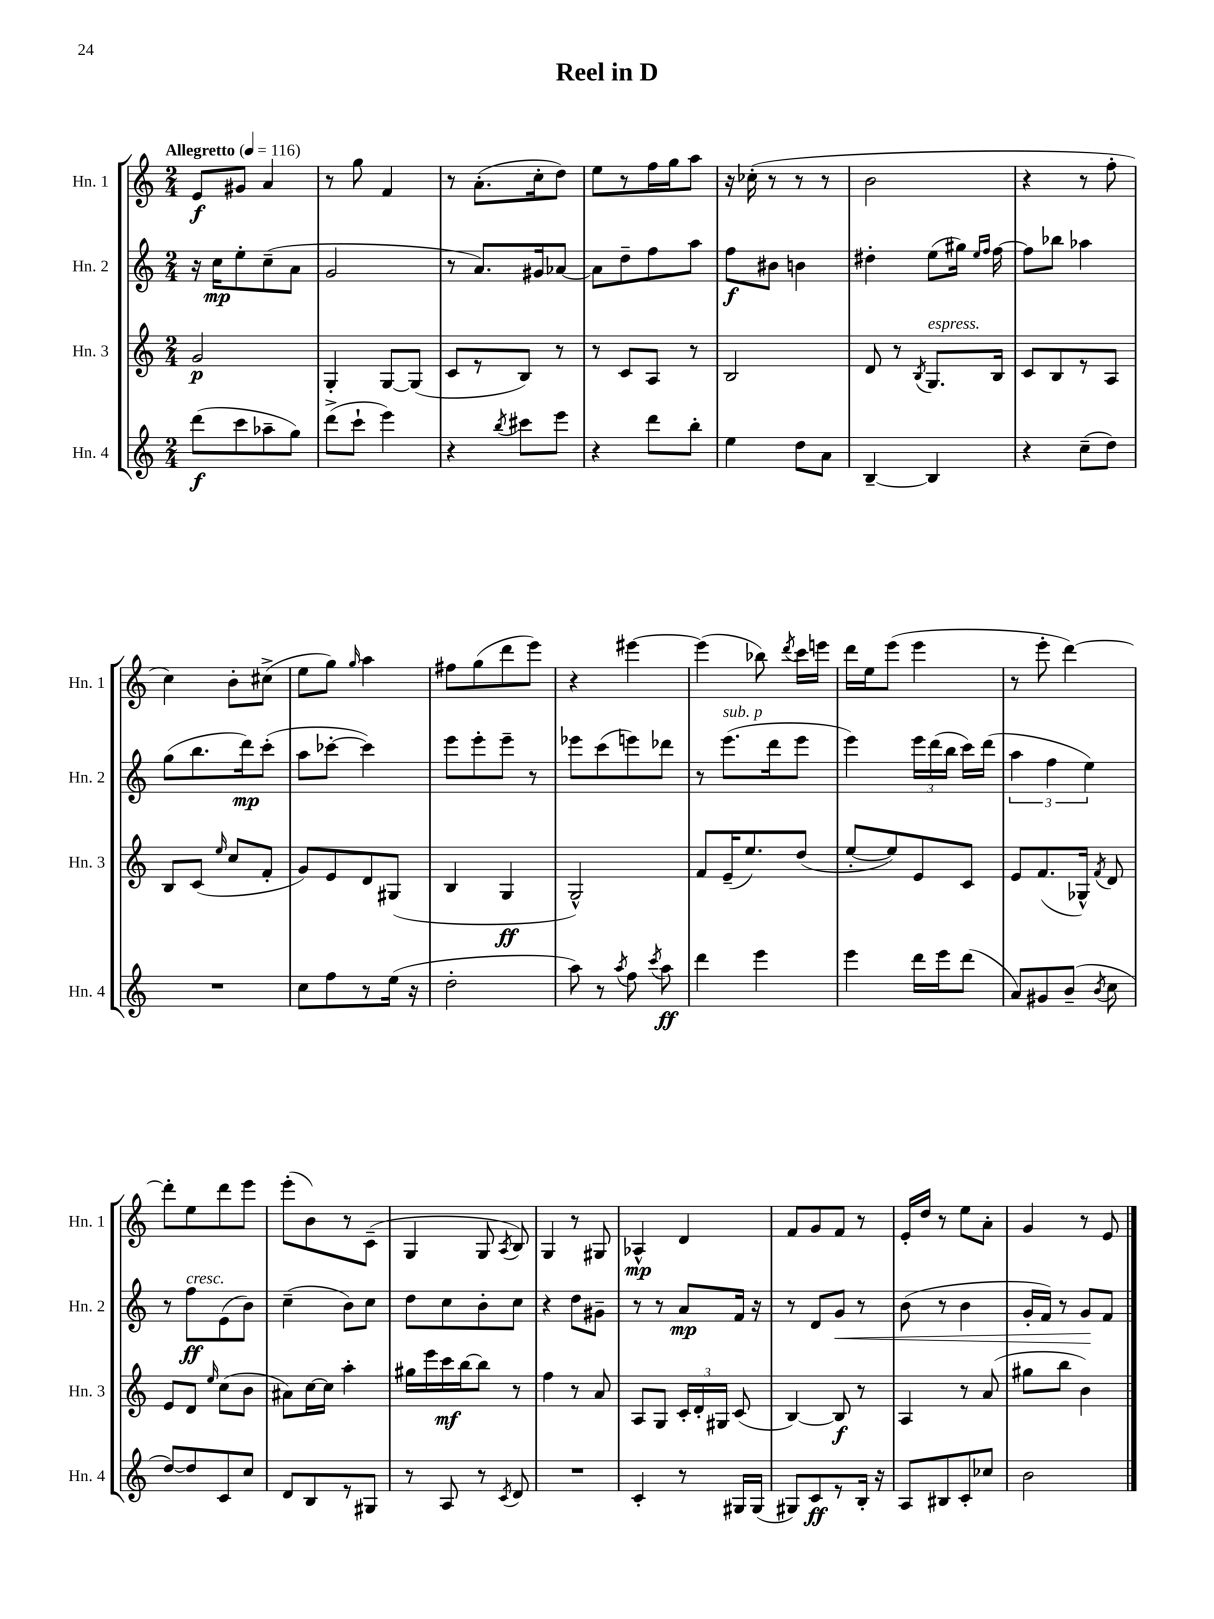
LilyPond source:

\header { title = "Reel in D" }
<<
\new StaffGroup <<
\new Staff = "s0" \with { instrumentName = "Hn. 1" shortInstrumentName = "Hn. 1" } {
    \clef treble \key c \major \numericTimeSignature \time 2/4 \tempo "Allegretto" 4 = 116
    \autoBeamOff e'8[\f gis'8] a'4 |
    r8 g''8 f'4 |
    r8 a'8.[-.( c''16-. d''8]) |
    e''8[ r8 f''16 g''16 a''8] |
    r16 ces''16-.( r8 r8 r8 |
    b'2 |
    r4 r8 f''8-. |
    c''4) b'8[-. cis''8]->( |
    e''8[ g''8]) \grace { g''16 } a''4 |
    fis''8[ g''8( d'''8 e'''8]) |
    r4 eis'''4~ |
    eis'''4( bes''8) \acciaccatura { d'''8 } c'''16[ e'''16] |
    d'''16[ e''16 e'''8]( e'''4 |
    r8 e'''8-. d'''4~) |
    d'''8[-. e''8 d'''8 e'''8] |
    e'''8[-.( b'8) r8 c'8]--( |
    g4 g8 \acciaccatura { a8 } b8) |
    g4 r8 gis8 |
    aes4-^\mp d'4 |
    f'8[ g'8 f'8] r8 |
    e'16[-. d''16] r8 e''8[ a'8]-. |
    g'4 r8 e'8 \bar "|." |
}
\new Staff = "s1" \with { instrumentName = "Hn. 2" shortInstrumentName = "Hn. 2" } {
    \clef treble \key c \major \numericTimeSignature \time 2/4
    \autoBeamOff r16 c''16[\mp e''8-. c''8--( a'8] |
    g'2 |
    r8 a'8.[) gis'16 aes'8]~ |
    aes'8[ d''8-- f''8 a''8] |
    f''8[\f bis'8] b'4 |
    dis''4-. e''8[( gis''16]) \grace { e''16[ f''16] } f''16~ |
    f''8[ bes''8] aes''4 |
    g''8[( b''8. d'''16\mp) c'''8]-.( |
    a''8[ ces'''8]~-. ces'''4) |
    e'''8[ e'''8-. e'''8]-- r8 |
    ees'''8[ c'''8( e'''8) des'''8] |
    r8 e'''8.[^\markup { \italic "sub. p" }( d'''16 e'''8] |
    e'''4) \tuplet 3/2 { e'''16[ d'''16( b''16] } c'''16[) d'''16]( |
    \tuplet 3/2 { a''4 f''4 e''4) } |
    r8 f''8[\ff^\markup { \italic "cresc." } e'8( b'8]) |
    c''4--( b'8[) c''8] |
    d''8[ c''8 b'8-. c''8] |
    r4 d''8[ gis'8]-- |
    r8 r8 a'8[\mp f'16] r16 |
    r8 d'8[ g'8]\< r8 |
    b'8( r8 b'4 |
    g'16[-. f'16]) r8 g'8[\! f'8] \bar "|." |
}
\new Staff = "s2" \with { instrumentName = "Hn. 3" shortInstrumentName = "Hn. 3" } {
    \clef treble \key c \major \numericTimeSignature \time 2/4
    \autoBeamOff g'2\p |
    g4-. g8[~ g8]( |
    c'8[ r8 b8]) r8 |
    r8 c'8[ a8] r8 |
    b2 |
    d'8 r8 \acciaccatura { b8 } g8.[^\markup { \italic "espress." } b16] |
    c'8[ b8 r8 a8] |
    b8[ c'8]( \grace { e''16 } c''8[ f'8]-. |
    g'8[) e'8 d'8 gis8]( |
    b4 g4\ff |
    g2-^) |
    f'8[ e'16--( e''8.) d''8]( |
    e''8[~-. e''8) e'8 c'8] |
    e'8[ f'8.( ges16]-^) \acciaccatura { f'8 } d'8 |
    e'8[ d'8] \grace { e''16 } c''8[( b'8] |
    ais'8[) c''16~ c''16] a''4-. |
    gis''16[ e'''16 c'''16\mf b''16~ b''8] r8 |
    f''4 r8 a'8 |
    a8[ g8] \tuplet 3/2 { c'16[-. d'16-. gis16] } c'8( |
    b4~) b8\f r8 |
    a4 r8 a'8( |
    gis''8[ b''8] b'4) \bar "|." |
}
\new Staff = "s3" \with { instrumentName = "Hn. 4" shortInstrumentName = "Hn. 4" } {
    \clef treble \key c \major \numericTimeSignature \time 2/4
    \autoBeamOff d'''8[\f( c'''8 aes''8-- g''8]) |
    d'''8[->( c'''8]-! e'''4) |
    r4 \acciaccatura { b''8 } cis'''8[ e'''8] |
    r4 d'''8[ b''8]-. |
    e''4 d''8[ a'8] |
    b4~-- b4 |
    r4 c''8[--( d''8]) |
    R2 |
    c''8[ f''8 r8 e''16]( r16 |
    d''2-. |
    a''8) r8 \acciaccatura { a''8 } f''8 \acciaccatura { c'''8 } a''8\ff |
    d'''4 e'''4 |
    e'''4 d'''16[ e'''16 d'''8]( |
    a'8[) gis'8 b'8]--( \acciaccatura { b'8 } c''8 |
    d''8[~) d''8 c'8 c''8] |
    d'8[ b8 r8 gis8] |
    r8 a8 r8 \acciaccatura { c'8 } d'8 |
    R2 |
    c'4-. r8 gis16[ gis16]( |
    gis8[) c'8\ff r8 b16]-. r16 |
    a8[ bis8 c'8-. ces''8] |
    b'2 \bar "|." |
}
>>
>>
\layout { \context { \Score \remove "Bar_number_engraver" } }
